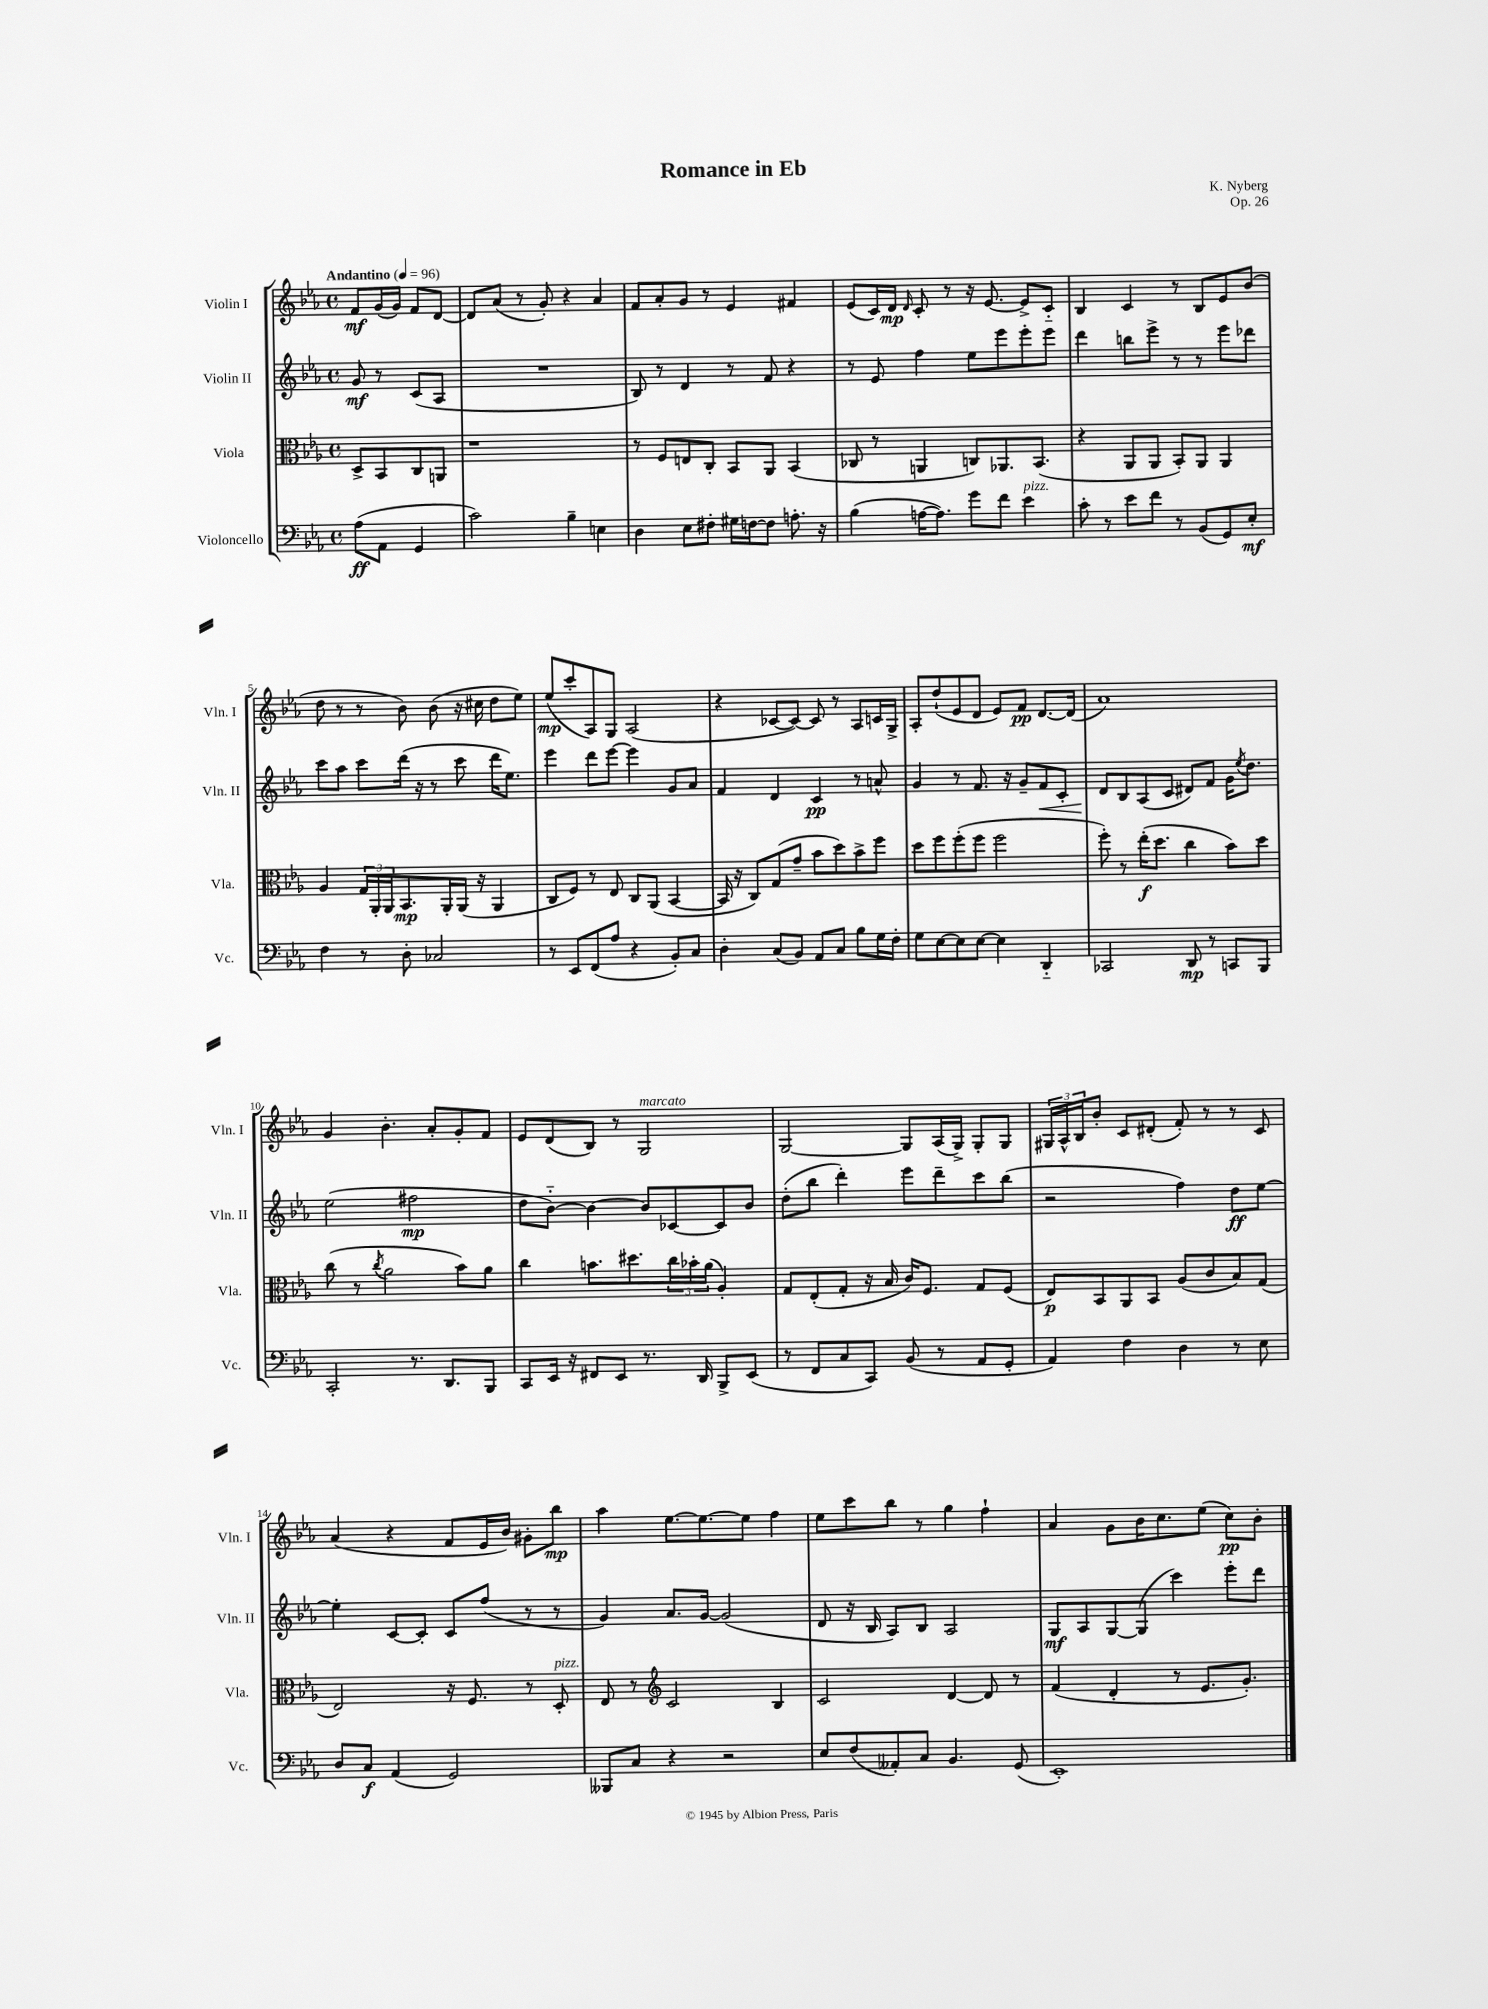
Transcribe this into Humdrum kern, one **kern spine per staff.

**kern	**dynam	**kern	**dynam	**kern	**dynam	**kern	**dynam
*part4	*part4	*part3	*part3	*part2	*part2	*part1	*part1
*staff4	*staff4	*staff3	*staff3	*staff2	*staff2	*staff1	*staff1
*I"Violoncello	*	*I"Viola	*	*I"Violin II	*	*I"Violin I	*
*I'Vc.	*	*I'Vla.	*	*I'Vln. II	*	*I'Vln. I	*
*clefF4	*	*clefC3	*	*clefG2	*	*clefG2	*
*k[b-e-a-]	*	*k[b-e-a-]	*	*k[b-e-a-]	*	*k[b-e-a-]	*
*M4/4	*	*M4/4	*	*M4/4	*	*M4/4	*
*met(c)	*	*met(c)	*	*met(c)	*	*met(c)	*
*MM96	*	*MM96	*	*MM96	*	*MM96	*
=	=	=	=	=	=	=	=
!	!	!	!	!	!	!LO:TX:a:B:t=Andantino	!
(8A-\L	ff	8D^/L	.	8g/	mf	8f/L	mf
8AA-\J	.	8BB-/	.	8r	.	(16g/L	.
.	.	.	.	.	.	16g/JJ)	.
4GG/	.	8C/	.	(8c/L	.	8f/L	.
.	.	8AAn/J	.	8A-/J	.	[8d/J	.
=1	=1	=1	=1	=1	=1	=1	=1
2c\)	.	1r	.	1r	.	8d/L]	.
.	.	.	.	.	.	(8a-/J	.
.	.	.	.	.	.	8r	.
.	.	.	.	.	.	8g'/)	.
4B-~\	.	.	.	.	.	4r	.
4En\	.	.	.	.	.	4a-/	.
=2	=2	=2	=2	=2	=2	=2	=2
4D\	.	8r	.	8B-/)	.	8f/L	.
.	.	8F/L	.	8r	.	8a-'/	.
8E-\L	.	8En/	.	4d/	.	8g/J	.
8F#X'\J	.	8C'/J	.	.	.	8r	.
16G#X\LL	.	8BB-/L	.	8r	.	4e-/	.
[16Fn\J	.	.	.	.	.	.	.
8F\J]	.	8AA-/J	.	8f/	.	.	.
8.An'\	.	(4BB-/	.	4r	.	4f#X/	.
16r	.	.	.	.	.	.	.
=3	=3	=3	=3	=3	=3	=3	=3
(4B-\	.	8C-X/	.	8r	.	(8e-/L	.
.	.	8r	.	8e-/	.	16c/L)	.
.	.	.	.	.	.	16d/JJ	mp
.	.	.	.	.	.	16qqd/	.
[16An\KL	.	4AAn/	.	4ff\	.	8c'/	.
8.A\J])	.	.	.	.	.	.	.
.	.	.	.	.	.	8r	.
8g\L	.	8Cn/L)	.	8ee-\L	.	16r	.
.	.	.	.	.	.	[8.e-/	.
8f\J	.	8.AA-X/	.	8eee-\	.	.	.
!LO:TX:a:i:t=pizz.	!	!	!	!	!	!	!
4e-\	.	.	.	8eee-'\	.	8e-^/L]	.
.	.	(8.BB-/J	.	.	.	.	.
.	.	.	.	8eee-\J	.	8c/J	.
=4	=4	=4	=4	=4	=4	=4	=4
8c'\	.	4r	.	4ddd\	.	4B-/	.
8r	.	.	.	.	.	.	.
8e-\L	.	8AA-/L	.	8bbn\L	.	4c/	.
8f\J	.	8AA-/J	.	8eee-^\J	.	.	.
8r	.	8BB-'/L)	.	8r	.	8r	.
(8BB-/L	.	8AA-/J	.	8r	.	8B-/L	.
8GG/)	.	4AA-/	.	8eee-\L	.	8e-/	.
8E-'/J	mf	.	.	8ddd-X\J	.	(8b-/J	.
!!LO:LB:g=z
=5	=5	=5	=5	=5	=5	=5	=5
4F\	.	4A-/	.	8ccc\L	.	8dd\	.
.	.	.	.	8aa-\J	.	8r	.
8r	.	24G/LL	.	8ccc\L	.	8r	.
.	.	24AA-'/	.	.	.	.	.
.	.	24AA-/J	.	.	.	.	.
8D'\	.	8.BB-/	mp	(16ddd\Jk	.	8b-\)	.
.	.	.	.	16r	.	.	.
2C-X/	.	.	.	8r	.	(8b-\	.
.	.	16AA-'/L	.	.	.	.	.
.	.	(16AA-/JJ	.	8ccc\	.	16r	.
.	.	16r	.	.	.	16cc#X\	.
.	.	4AA-/	.	16ddd\KL	.	8dd\L	.
.	.	.	.	8.ee-\J)	.	.	.
.	.	.	.	.	.	8ee-\J)	.
=6	=6	=6	=6	=6	=6	=6	=6
8r	.	8C/L	.	4eee-\	.	(8ee-/L	mp
8EE-/L	.	8F/J)	.	.	.	8ccc'/	.
(8FF/	.	8r	.	8ddd\L	.	8A-/)	.
8A-/J	.	8E-/	.	[8eee-\J	.	8G/J	.
4r	.	8C/L	.	4eee-\]	.	(2A-/	.
.	.	(8AA-/J	.	.	.	.	.
8BB-'/L)	.	[4BB-/	.	8g/L	.	.	.
8C/J	.	.	.	8a-/J	.	.	.
=7	=7	=7	=7	=7	=7	=7	=7
4D'\	.	16BB-/]	.	4f/	.	4r	.
.	.	16r	.	.	.	.	.
.	.	8C/L)	.	.	.	.	.
(8C/L	.	(8G/	.	4d/	.	[8c-X/L	.
8BB-/J)	.	8g~/J	.	.	.	8c-/J_)	.
8AA-/L	.	8b-\L	.	4c/	pp	8c-/]	.
8C/J	.	8dd\)	.	.	.	8r	.
8B-\L	.	8b-^\	.	8r	.	8A-/L	.
16G\L	.	8ff\J	.	8an^^/	.	16cn/L	.
16F'\JJ	.	.	.	.	.	16G^/JJ	.
=8	=8	=8	=8	=8	=8	=8	=8
8G\L	.	8dd\L	.	4g/	.	8A-'/L	.
[8E-\	.	8ff\	.	.	.	(8dd`/	.
8E-\]	.	(8ff'\	.	8r	.	8e-/	.
[8E-\J	.	8ff\J	.	8.f/	.	8d/J	.
4E-\]	.	2ff\	.	.	.	8e-/L)	.
.	.	.	.	16r	.	.	.
.	.	.	.	8g~/L	.	8f/J	pp
!	!	!	!	!	!LO:HP:b	!	!
4DD/	.	.	.	8f/	<	[8.d/L	.
.	.	.	.	8c'/J	.	.	.
.	.	.	.	.	.	(16d/Jk]	.
=9	=9	=9	=9	=9	=9	=9	=9
2CC-X/	.	8ff'\)	.	8d/L	.	1a-)	.
.	.	8r	.	8B-/	[	.	.
.	.	(16ee-'\KL	f	(8A-/	.	.	.
.	.	8.dd\J	.	.	.	.	.
.	.	.	.	8c/J	.	.	.
8DD/	mp	4cc\	.	8d#X/L)	.	.	.
8r	.	.	.	8f/J	.	.	.
8CCn/L	.	8b-\L)	.	16g\KL	.	.	.
.	.	.	.	8qee-/	.	.	.
.	.	.	.	8.dd\J	.	.	.
8BBB-/J	.	8dd\J	.	.	.	.	.
!!LO:LB:g=z
=10	=10	=10	=10	=10	=10	=10	=10
2CC'/	.	(8cc\	.	(2ee-\	.	4g/	.
.	.	8r	.	.	.	.	.
.	.	8qcc/	.	.	.	.	.
.	.	2a-\	.	.	.	4.b-'\	.
8.r	.	.	.	2ff#X\	mp	.	.
.	.	.	.	.	.	8a-'/L	.
8.DD/L	.	.	.	.	.	.	.
.	.	8b-\L)	.	.	.	8g'/	.
8BBB-/J	.	8a-\J	.	.	.	8f/J	.
=11	=11	=11	=11	=11	=11	=11	=11
8CC/L	.	4cc\	.	8dd\L	.	8e-/L	.
16EE-/Jk	.	.	.	[8b-\J)	.	(8d/	.
16r	.	.	.	.	.	.	.
8FF#X/L	.	8.bn\L	.	4b-\_	.	8B-/J)	.
8EE-/J	.	.	.	.	.	8r	.
.	.	8.dd#X\	.	.	.	.	.
!	!	!	!	!	!	!LO:TX:a:i:t=marcato	!
8.r	.	.	.	8b-/L]	.	2G/	.
.	.	24cc\L	.	[8c-X/	.	.	.
.	.	24b-X'\	.	.	.	.	.
16DD/	.	.	.	.	.	.	.
.	.	(24a-\JJ	.	.	.	.	.
8BBB-^/L	.	4A-'/)	.	8c-/]	.	.	.
(8EE-/J	.	.	.	8b-/J	.	.	.
=12	=12	=12	=12	=12	=12	=12	=12
8r	.	8G/L	.	(8dd'\L	.	[2G/	.
8FF/L	.	(8E-'/	.	8bb-\J	.	.	.
8C/	.	8G'/J	.	4ddd'\)	.	.	.
8CC/J)	.	16r	.	.	.	.	.
.	.	16B-/	.	.	.	.	.
(8BB-/	.	16c/KL)	.	8eee-\L	.	8G/L]	.
.	.	8.F/J	.	.	.	.	.
8r	.	.	.	8ddd~\	.	(16A-/L	.
.	.	.	.	.	.	16G^/JJ)	.
8AA-/L	.	8G/L	.	8ccc\	.	8G'/L	.
8GG'/J	.	(8F/J	.	(8bb-\J	.	8G/J	.
=13	=13	=13	=13	=13	=13	=13	=13
4AA-/)	.	8E-/L)	p	2r	.	24G#X/LL	.
.	.	.	.	.	.	24A-^^/	.
.	.	.	.	.	.	24B-/J	.
.	.	8BB-/	.	.	.	8b-'/J	.
4F\	.	8AA-/	.	.	.	8c/L	.
.	.	8BB-/J	.	.	.	(8d#X'/J	.
4D\	.	(8A-/L	.	4ff\)	.	8f'/)	.
.	.	8c/	.	.	.	8r	.
8r	.	8B-/)	.	8dd\L	ff	8r	.
8E-\	.	(8G/J	.	[8ee-\J	.	8c/	.
!!LO:LB:g=z
=14	=14	=14	=14	=14	=14	=14	=14
8D/L	.	2E-/)	.	4ee-'\]	.	(4a-/	.
8C/J	f	.	.	.	.	.	.
(4AA-/	.	.	.	[8c/L	.	4r	.
.	.	.	.	8c'/J]	.	.	.
2GG/)	.	16r	.	8c/L	.	8f/L	.
.	.	8.F/	.	.	.	.	.
.	.	.	.	(8ff/J	.	16e-/L	.
.	.	.	.	.	.	16b-/JJ)	.
.	.	8r	.	8r	.	8g#X'\L	.
!	!	!LO:TX:a:i:t=pizz.	!	!	!	!	!
.	.	8D'/	.	8r	.	8bb-\J	mp
=15	=15	=15	=15	=15	=15	=15	=15
8BBB--X/L	.	8E-/	.	4g/)	.	4aa-\	.
8C/J	.	8r	.	.	.	.	.
*	*	*clefG2	*	*	*	*	*
4r	.	2c/	.	8.a-/L	.	[8.ee-\L	.
.	.	.	.	[16g/Jk	.	8.ee-\_	.
2r	.	.	.	(2g/]	.	.	.
.	.	.	.	.	.	8ee-\J]	.
.	.	4B-/	.	.	.	4ff\	.
=16	=16	=16	=16	=16	=16	=16	=16
8E-/L	.	2c/	.	8d/	.	8ee-\L	.
(8F/	.	.	.	16r	.	8ccc\	.
.	.	.	.	16B-/	.	.	.
8AA--X'/)	.	.	.	8A-/L)	.	8bb-\J	.
8C/J	.	.	.	8B-/J	.	8r	.
4.BB-/	.	[4d/	.	2A-/	.	4gg\	.
.	.	8d/]	.	.	.	4ff`\	.
(8GG/	.	8r	.	.	.	.	.
=17	=17	=17	=17	=17	=17	=17	=17
1EE-')	.	(4f/	.	8G/L	mf	4a-/	.
.	.	.	.	8A-/	.	.	.
.	.	4d'/	.	[8G/	.	8g\L	.
.	.	.	.	(8G/J]	.	16b-\K	.
.	.	.	.	.	.	8.cc\	.
.	.	8r	.	4ccc\)	.	.	.
.	.	8.e-/L	.	.	.	(8ee-\J	.
.	.	.	.	8eee-'\L	.	8cc\L)	pp
.	.	8.g'/J)	.	.	.	.	.
.	.	.	.	8ddd\J	.	8b-'\J	.
==	==	==	==	==	==	==	==
*-	*-	*-	*-	*-	*-	*-	*-
